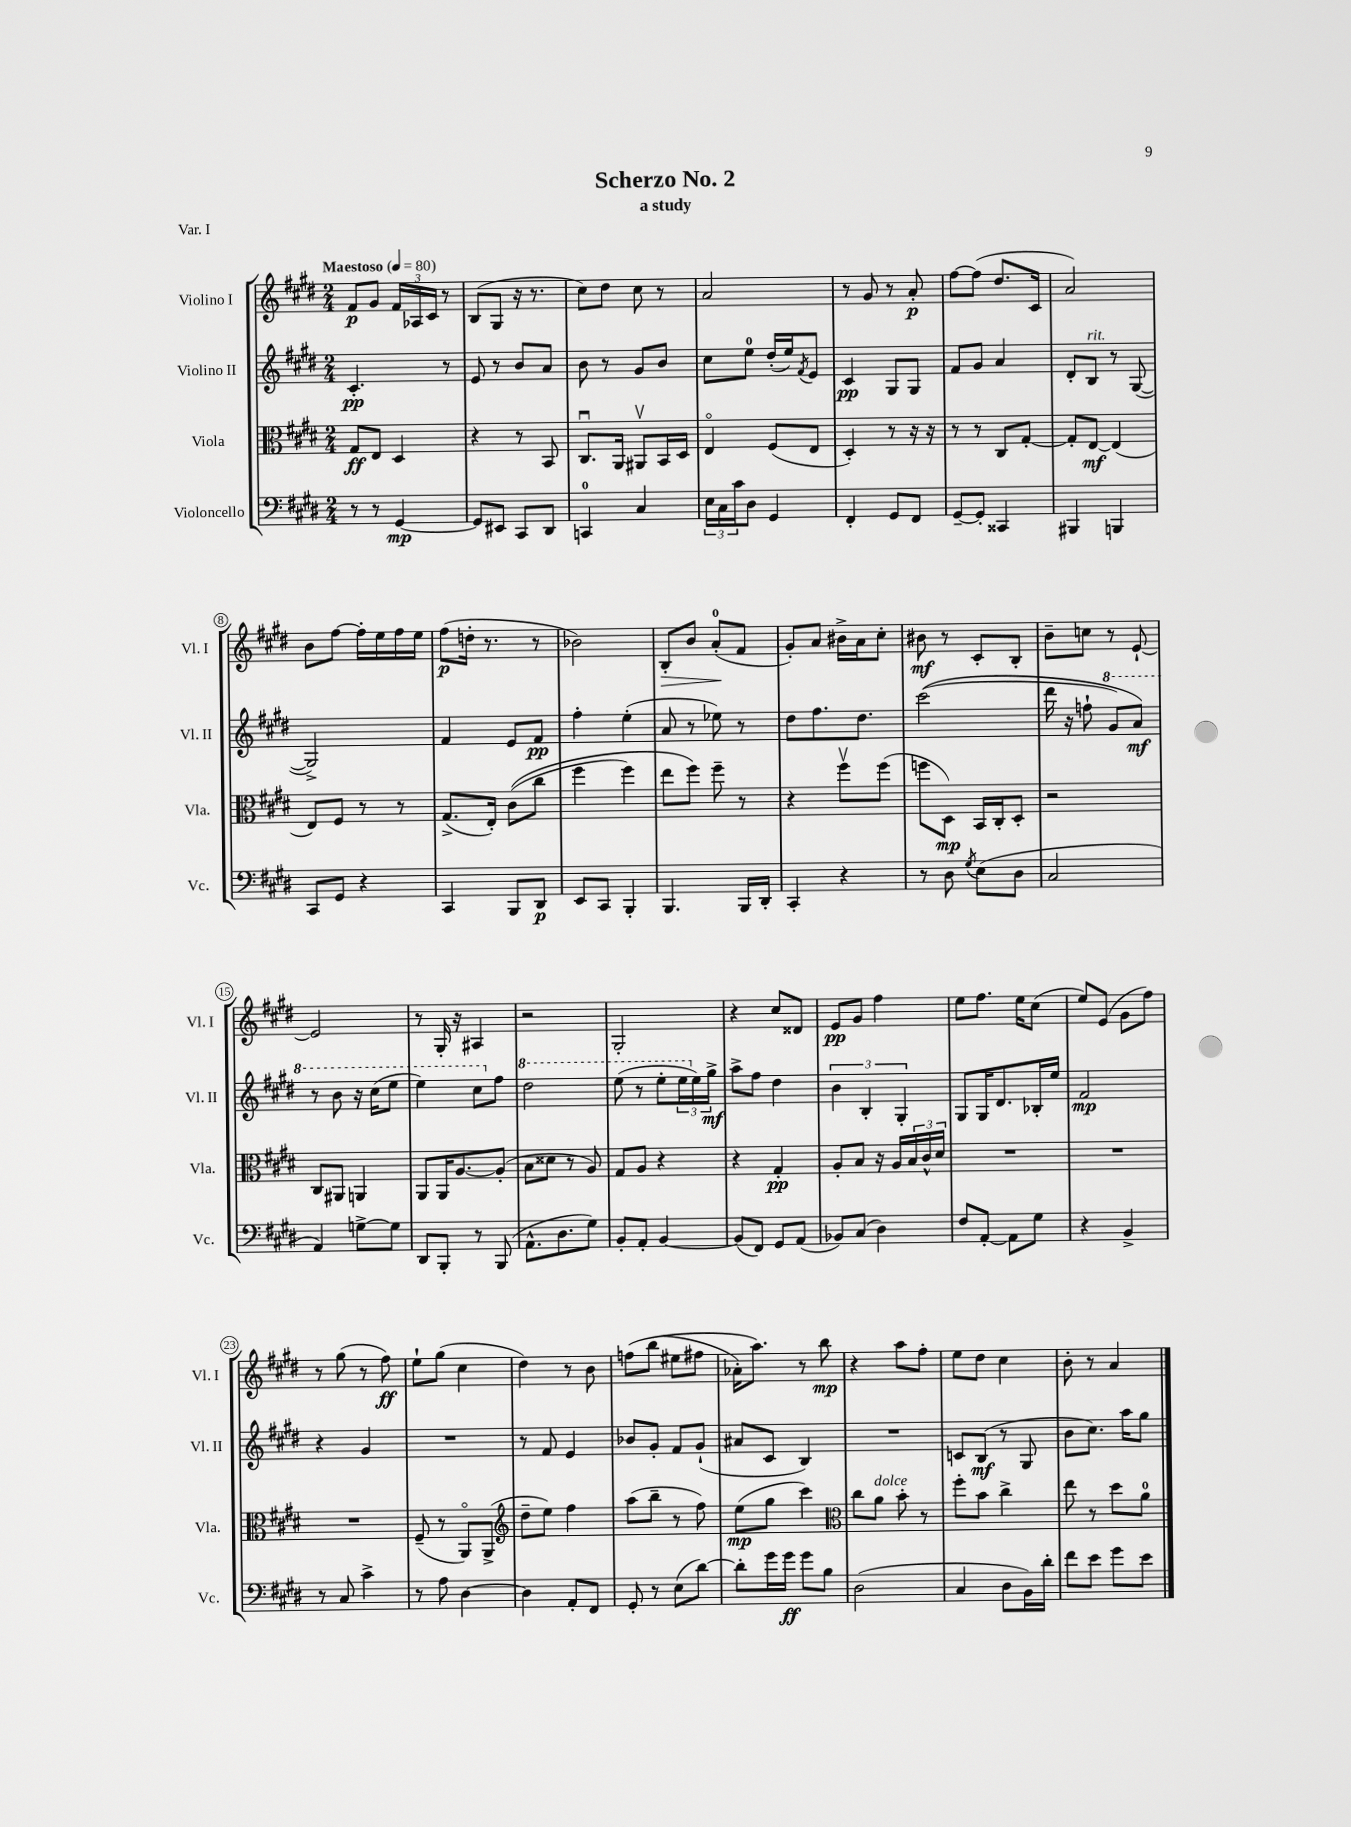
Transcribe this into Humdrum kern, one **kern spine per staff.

**kern	**dynam	**kern	**dynam	**kern	**dynam	**kern	**dynam
*part4	*part4	*part3	*part3	*part2	*part2	*part1	*part1
*staff4	*staff4	*staff3	*staff3	*staff2	*staff2	*staff1	*staff1
*I"Violoncello	*	*I"Viola	*	*I"Violino II	*	*I"Violino I	*
*I'Vc.	*	*I'Vla.	*	*I'Vl. II	*	*I'Vl. I	*
*clefF4	*	*clefC3	*	*clefG2	*	*clefG2	*
*k[f#c#g#d#]	*	*k[f#c#g#d#]	*	*k[f#c#g#d#]	*	*k[f#c#g#d#]	*
*M2/4	*	*M2/4	*	*M2/4	*	*M2/4	*
*MM80	*	*MM80	*	*MM80	*	*MM80	*
=1	=1	=1	=1	=1	=1	=1	=1
!	!	!	!	!	!	!LO:TX:a:B:t=Maestoso	!
8r	.	8G#/L	ff	4.c#'/	pp	8f#/L	p
8r	.	8E/J	.	.	.	8g#/J	.
[4GG#/	mp	4D#/	.	.	.	24f#/LL	.
.	.	.	.	.	.	24A-X/	.
.	.	.	.	.	.	24c#/JJ	.
.	.	.	.	8r	.	8r	.
=2	=2	=2	=2	=2	=2	=2	=2
8GG#/L]	.	4r	.	8e/	.	(8B/L	.
8EE#X/J	.	.	.	8r	.	8G#/J	.
8CC#/L	.	8r	.	8b/L	.	16r	.
.	.	.	.	.	.	8.r	.
8DD#/J	.	8BB/	.	8a/J	.	.	.
=3	=3	=3	=3	=3	=3	=3	=3
4CCn/	.	8.C#u/L	.	8b\	.	8cc#\L)	.
.	.	.	.	8r	.	8dd#\J	.
.	.	16AA/Jk	.	.	.	.	.
4C#/	.	8AA#Xv/L	.	8g#/L	.	8cc#\	.
.	.	16BB/L	.	8b/J	.	8r	.
.	.	16D#/JJ	.	.	.	.	.
=4	=4	=4	=4	=4	=4	=4	=4
24E\LL	.	4E/	.	8cc#\L	.	2a/	.
24C#\	.	.	.	.	.	.	.
24c#\J	.	.	.	.	.	.	.
8D#\J	.	.	.	8ee\J	.	.	.
4GG#/	.	(8F#/L	.	(16dd#'/LL	.	.	.
.	.	.	.	16ee/J)	.	.	.
.	.	.	.	8qf#/	.	.	.
.	.	8E/J	.	8e/J	.	.	.
=5	=5	=5	=5	=5	=5	=5	=5
4FF#'/	.	4D#'/)	.	4c#/	pp	8r	.
.	.	.	.	.	.	8g#/	.
8GG#/L	.	8r	.	8G#/L	.	8r	.
8FF#/J	.	16r	.	8G#/J	.	8a'/	p
.	.	16r	.	.	.	.	.
=6	=6	=6	=6	=6	=6	=6	=6
[8GG#~/L	.	8r	.	8f#/L	.	[8ff#\L	.
8GG#'/J]	.	8r	.	8g#/J	.	(8ff#\J]	.
4CC##X/	.	8C#/L	.	4a/	.	8.dd#/L	.
.	.	[8G#'/J	.	.	.	.	.
.	.	.	.	.	.	16c#/Jk	.
=7	=7	=7	=7	=7	=7	=7	=7
4BBB#X/	.	8G#'/L]	.	8d#'/L	.	2a/)	.
!	!	!	!	!LO:TX:a:i:t=rit.	!	!	!
.	.	[8E/J	mf	8B/J	.	.	.
4BBBn/	.	(4E/]	.	8r	.	.	.
.	.	.	.	([8G#/	.	.	.
!!LO:LB:g=z
=8	=8	=8	=8	=8	=8	=8	=8
8CC#/L	.	8E/L)	.	2G#^/])	.	8b\L	.
8GG#/J	.	8F#/J	.	.	.	[8ff#\J	.
4r	.	8r	.	.	.	16ff#'\LL]	.
.	.	.	.	.	.	16ee\	.
.	.	8r	.	.	.	16ff#\	.
.	.	.	.	.	.	16ee\JJ	.
=9	=9	=9	=9	=9	=9	=9	=9
4CC#/	.	(8.G#^/L	.	4f#/	.	(8ff#\L	p
.	.	.	.	.	.	16ddn'\Jk	.
.	.	16E'/Jk)	.	.	.	8.r	.
8BBB/L	.	((8c#\L	.	8e/L	.	.	.
8DD#/J	p	8cc#\J	.	8f#/J	pp	8r	.
=10	=10	=10	=10	=10	=10	=10	=10
8EE/L	.	4ff#\	.	4ff#'\	.	2b-X\)	.
8CC#/J	.	.	.	.	.	.	.
4BBB'/	.	4ff#\)	.	(4ee'\	.	.	.
=11	=11	=11	=11	=11	=11	=11	=11
!	!	!	!	!	!	!	!LO:HP:b
4.BBB/	.	8ee\L	.	8a/	.	8B'/L	>
.	.	8ff#\J)	.	8r	.	8b/J	.
.	.	8ff#~\	.	8ee-X\)	.	(8a'/L	.
16BBB/LL	.	8r	.	8r	.	8f#/J	]
16DD#'/JJ	.	.	.	.	.	.	.
=12	=12	=12	=12	=12	=12	=12	=12
4CC#'/	.	4r	.	8dd#\L	.	8g#'/L)	.
.	.	.	.	8.ff#\	.	8a/J	.
4r	.	8ff#v\L	.	.	.	16b#X^\LL	.
.	.	.	.	8.dd#\J	.	16a\J	.
.	.	(8ff#\J	.	.	.	8cc#'\J	.
=13	=13	=13	=13	=13	=13	=13	=13
8r	.	8ffn\L	.	((2ccc#\	.	8b#X\	mf
8D#\	.	8D#\J)	mp	.	.	8r	.
8qG#/	.	.	.	.	.	.	.
(8E\L	.	16BB/LL	.	.	.	8c#'/L	.
.	.	16C#'/J	.	.	.	.	.
8D#\J	.	8D#'/J	.	.	.	8B'/J	.
=14	=14	=14	=14	=14	=14	=14	=14
2C#/	.	2r	.	16ddd#\	.	8b~\L	.
.	.	.	.	16r	.	.	.
.	.	.	.	8ffn`\	.	8ccn\J	.
*	*	*	*	*8va	*	*	*
.	.	.	.	8gg#/L)	.	8r	.
.	.	.	.	8aa/J)	mf	[8e`/	.
!!LO:LB:g=z
=15	=15	=15	=15	=15	=15	=15	=15
4AA/)	.	8C#/L	.	8r	.	2e/]	.
.	.	8AA#X/J	.	8bb\	.	.	.
[8Gn^\L	.	4AAn/	.	16r	.	.	.
.	.	.	.	(16ccc#\KL	.	.	.
8G\J]	.	.	.	8eee\J	.	.	.
=16	=16	=16	=16	=16	=16	=16	=16
8DD#/L	.	8AA/L	.	4eee\)	.	8r	.
8BBB'/J	.	16AA/K	.	.	.	16G#'/	.
.	.	[8.A/	.	.	.	16r	.
8r	.	.	.	8ccc#\L	.	4A#X/	.
*	*	*	*	*X8va	*	*	*
(8BBB/	.	(8A'/J]	.	8ff#\J	.	.	.
=17	=17	=17	=17	=17	=17	=17	=17
*	*	*	*	*8va	*	*	*
8.AA^^\L	.	8B\L	.	2ddd#\	.	2r	.
.	.	8d##X\J	.	.	.	.	.
8.D#\	.	.	.	.	.	.	.
.	.	8r	.	.	.	.	.
8G#\J)	.	8A/)	.	.	.	.	.
=18	=18	=18	=18	=18	=18	=18	=18
8BB'/L	.	8G#/L	.	(8eee\	.	2G#'/	.
8AA'/J	.	8A/J	.	8r	.	.	.
[4BB/	.	4r	.	8eee'\L	.	.	.
.	.	.	.	24eee\L	.	.	.
*	*	*	*	*X8va	*	*	*
.	.	.	.	24ee\)	.	.	.
.	.	.	.	24gg#^\JJ	mf	.	.
=19	=19	=19	=19	=19	=19	=19	=19
(8BB/L]	.	4r	.	8aa^\L	.	4r	.
8FF#/J)	.	.	.	8ff#\J	.	.	.
8GG#/L	.	4G#'/	pp	4dd#\	.	8cc#/L	.
(8AA/J	.	.	.	.	.	8d##X/J	.
=20	=20	=20	=20	=20	=20	=20	=20
8BB-X/L)	.	8A'/L	.	6b\	.	8e/L	pp
(8C#/J	.	8B/J	.	.	.	8g#/J	.
.	.	.	.	6B'/	.	.	.
4D#\)	.	16r	.	.	.	4ff#\	.
.	.	16A/LL	.	.	.	.	.
.	.	.	.	6G#'/	.	.	.
.	.	24B/	.	.	.	.	.
.	.	24c#^^/	.	.	.	.	.
.	.	24d#/JJ	.	.	.	.	.
=21	=21	=21	=21	=21	=21	=21	=21
8F#/L	.	2r	.	8G#/L	.	8ee\L	.
[8AA'/J	.	.	.	16G#/K	.	8.ff#\J	.
.	.	.	.	8.d#/	.	.	.
8AA\L]	.	.	.	.	.	.	.
.	.	.	.	.	.	16ee\KL	.
8G#\J	.	.	.	16B-X'/L	.	(8cc#\J	.
.	.	.	.	16ee/JJ	.	.	.
=22	=22	=22	=22	=22	=22	=22	=22
4r	.	2r	.	2f#/	mp	8ee/L)	.
.	.	.	.	.	.	(8e/J	.
4BB^/	.	.	.	.	.	8g#\L	.
.	.	.	.	.	.	8ff#\J)	.
!!LO:LB:g=z
=23	=23	=23	=23	=23	=23	=23	=23
8r	.	2r	.	4r	.	8r	.
8C#/	.	.	.	.	.	(8gg#\	.
4c#^\	.	.	.	4g#/	.	8r	.
.	.	.	.	.	.	8ff#\)	ff
=24	=24	=24	=24	=24	=24	=24	=24
8r	.	(8F#~/	.	2r	.	8ee`\L	.
8A\	.	8r	.	.	.	(8gg#\J	.
[4D#\	.	8AA/L)	.	.	.	4cc#\	.
.	.	(8AA^/J	.	.	.	.	.
=25	=25	=25	=25	=25	=25	=25	=25
*	*	*clefG2	*	*	*	*	*
4D#\]	.	8dd#~\L	.	8r	.	4dd#\)	.
.	.	8ee\J)	.	8f#/	.	.	.
8AA'/L	.	4ff#\	.	4e/	.	8r	.
8FF#/J	.	.	.	.	.	8b\	.
=26	=26	=26	=26	=26	=26	=26	=26
8GG#'/	.	(8aa\L	.	8b-X/L	.	(8ffn\L	.
8r	.	8bb~\J	.	8g#'/J	.	(8bb\J	.
(8E\L	.	8r	.	8f#/L	.	8ee#X\L	.
[8d#\J)	.	8ff#\)	.	(8g#`/J	.	8ff#X\J	.
=27	=27	=27	=27	=27	=27	=27	=27
8d#'\L]	.	(8ee\L	mp	8a#X/L	.	16a-X'\KL)	.
.	.	.	.	.	.	8.aa\J)	.
16g#\L	.	8gg#\J	.	8c#/J	.	.	.
16g#\JJ	ff	.	.	.	.	.	.
8g#\L	.	4ccc#\)	.	4B/)	.	8r	.
8B\J	.	.	.	.	.	8bb\	mp
=28	=28	=28	=28	=28	=28	=28	=28
*	*	*clefC3	*	*	*	*	*
(2D#\	.	8cc#\L	.	2r	.	4r	.
!	!	!LO:TX:a:i:t=dolce	!	!	!	!	!
.	.	8a\J	.	.	.	.	.
.	.	8b'\	.	.	.	8aa\L	.
.	.	8r	.	.	.	8ff#'\J	.
=29	=29	=29	=29	=29	=29	=29	=29
4C#/	.	8ff#'\L	.	8cn/L	.	8ee\L	.
.	.	8b\J	.	(8B/J	mf	8dd#\J	.
8D#\L	.	4cc#^\	.	8r	.	4cc#\	.
16BB\L)	.	.	.	8G#/	.	.	.
16d#'\JJ	.	.	.	.	.	.	.
=30	=30	=30	=30	=30	=30	=30	=30
8f#\L	.	8ee\	.	8b\L	.	8b'\	.
8e\J	.	8r	.	8.cc#\J)	.	8r	.
8g#\L	.	8dd#\L	.	.	.	4a/	.
.	.	.	.	16aa\KL	.	.	.
8e\J	.	8a\J	.	8gg#\J	.	.	.
==	==	==	==	==	==	==	==
*-	*-	*-	*-	*-	*-	*-	*-
